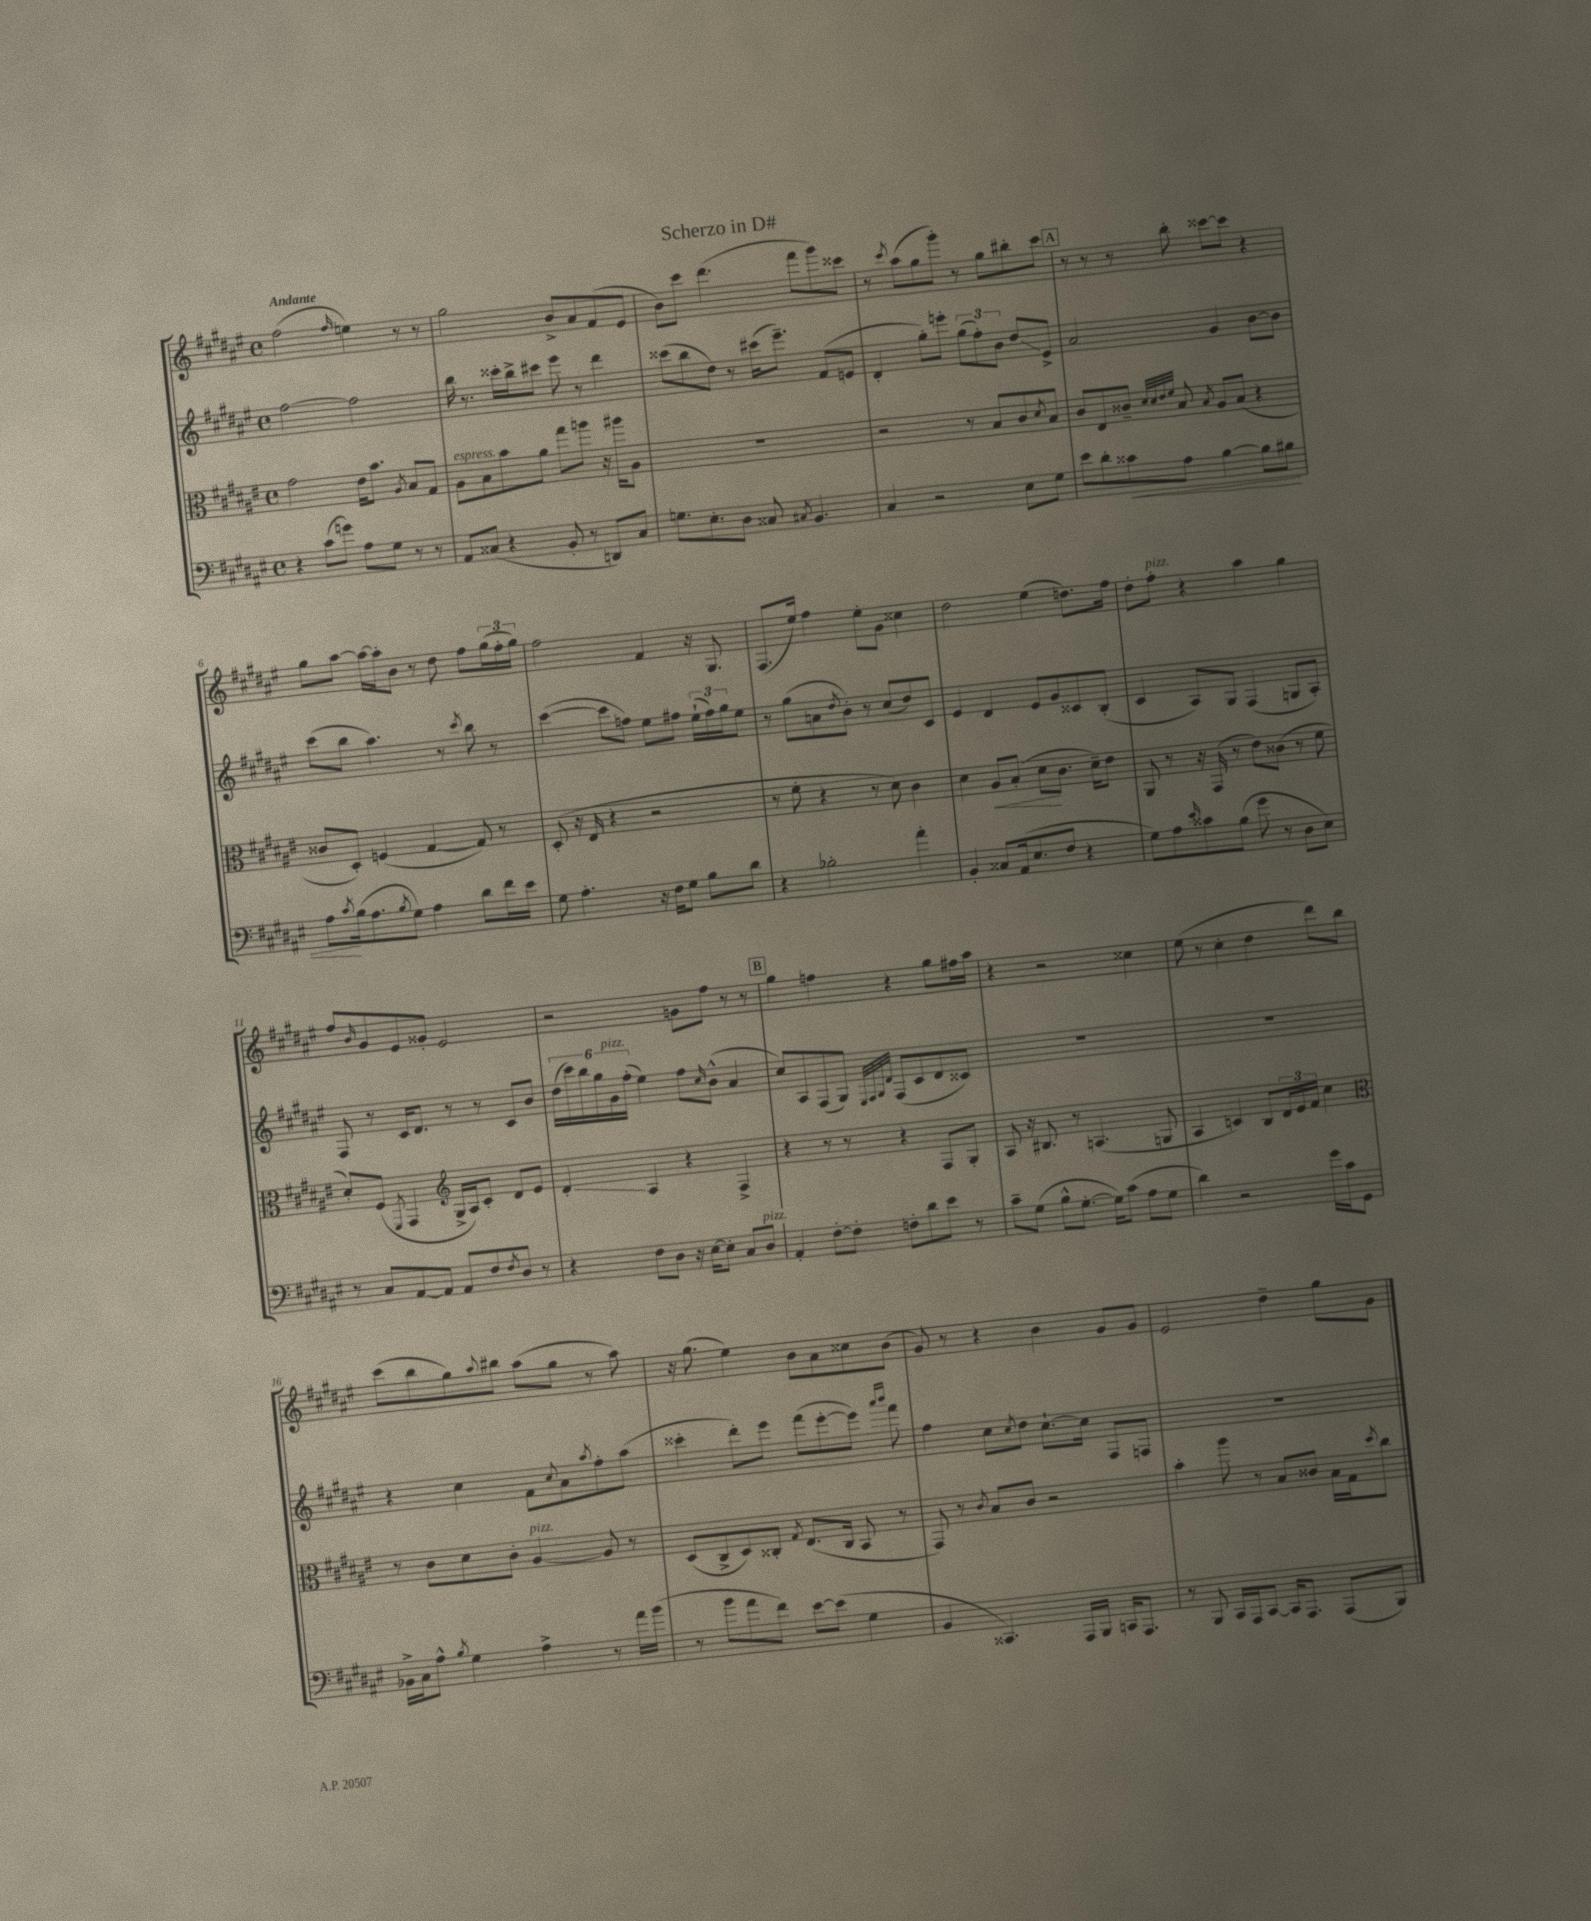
\header { title = "Scherzo in D#" }
<<
\new StaffGroup <<
\new Staff = "s0" {
    \clef treble \key fis \major \defaultTimeSignature \time 4/4 \tempo "Andante"
    fis''2( \grace { fis''16 } e''4) r8 r8 |
    gis''2 b'8-> ais'8 fis'8( eis'8 |
    b'8) cis'''8 dis'''4.( fis'''8 gis'''8) cisis'''8 |
    r8 \acciaccatura { cis'''8 } ais''8( gis''8 gis'''8-.) r8 gis''8 bis''8-. cis'''8 |
    \mark \markup { \box "A" } r8 r8 r8 b''8-. cisis'''8~ cisis'''8 r4 |
    gis''8 ais''8~ ais''16~ ais''16-. b'8 r8 dis''8 fis''8 \tuplet 3/2 { gis''16( fis''16-. gis''16) } |
    fis''2 fis'4 r16 gis8. |
    fis8.( eis''16) fis''4 eis''8-. gis'8 cisis''4 |
    dis''2 eis''4( d''8.) fis''16 |
    dis''8-. fis''8-.^\markup { \italic "pizz." } r4 ais''4 gis''4 |
    fis''8 \grace { b'16 } gis'8 eis'8 gisis'8-. eis'2 |
    r2 g'8 fis''8 r8 r8 |
    \mark \markup { \box "B" } gis''4 f''4 r4 gis''8 fis''16 ais''16 |
    r4 r2 cisis''4 |
    eis''8( r8 cis''4-. dis''4 dis'''8) b''8 |
    cis'''8( b''8 gis''8) \appoggiatura { ais''8 } bis''8 ais''8( gis''8 r8 ais''8) |
    r16 gis''8.( eis''4) b'8 ais'8 cisis''8 b'8( |
    gis'8) r8 r4 b'4 gis'8 gis'8 |
    eis'2 dis''4-- gis''8 gis'8 \bar "|." |
}
\new Staff = "s1" {
    \clef treble \key fis \major \defaultTimeSignature \time 4/4
    fis''2~ fis''2 |
    b''16 r8. cisis'''16-. b''16-> cis'''8 eis'''8 r8 dis'''4 |
    cisis'''8( b''8 dis''8) r8 cis'''16( eis'''8.--) fis'8( e'8 |
    dis'4-. gis''8-.) e'''8-. \tuplet 3/2 { gis''8( fis''8-.) b'8 } dis''8\glissando eis'8-> |
    \mark \markup { \box "A" } ais'2 gis'4 b'8~ b'8 |
    cis'''8( b''8 ais''4.) r8 \acciaccatura { cis'''8 } b''8 r8 |
    cis'''4~( cis'''8 f''8) eis''8 fis''8 \tuplet 3/2 { eis''16-!( fis''16) gis''16 } eis''8 |
    r8 gis''8( a'8 \acciaccatura { dis''8 } b'8-.) r8 cis''8( dis''8) cis'8 |
    eis'4 dis'4 eis'8 gis'8 cisis'8 b8-.( |
    cis'4 ais8) gis8 fis4( g8 ais8-.) |
    fis8 r8 cis'16 dis'8. r8 r8 cis'8 b'8 |
    \tuplet 6/4 { dis''16( cis'''16) b''16 gis''16 gis'16^\markup { \italic "pizz." } fis''16-.( } eis''4) fis''8 \grace { cis''16 } b'8-^( ais'4 |
    \mark \markup { \box "B" } cis''8) ais8 fis8( gis8) \grace { eis32 fis32 gis32 dis'32 } fis8( cis'8 dis'8 cisis'8) |
    R1 |
    R1 |
    r4 cis''4 fis'8 \appoggiatura { cis''8 } ais'8 \acciaccatura { ais''8 } fis''8-. ais''8( |
    cisis'''4-. dis'''8-.) eis'''8 fis'''8( eis'''8~-. eis'''8) \grace { ais'''16 b'''16 } fis'''8 |
    fis''4 cis''8 \acciaccatura { cis''8 } dis''8 cis''8.~-! cis''16 fis8 f8 |
    R1 \bar "|." |
}
\new Staff = "s2" {
    \clef alto \key fis \major \defaultTimeSignature \time 4/4
    gis'2 eis'16 b'8. \acciaccatura { ais8 } b8 gis8 |
    ais8^\markup { \italic "espress." } b8 b'8 ais'8 gis''8 a''8 r16 ais''16 ais8 |
    R1 |
    r2 r8 b8 cis'8 \acciaccatura { dis'8 } b8 |
    \mark \markup { \box "A" } cis'8 eis8 cisis'8-- \grace { dis'32 dis'32 eis'32 fis'32 } b8 \acciaccatura { b8 } ais8 b8( r4 |
    cisis'8 dis8-.) f4( gis4~ gis8) r8 |
    dis8-.( r16 eis16 r4 r2 |
    r8 fis'8-. r4 r8 dis'8) cis'4 |
    dis'4 ais8\< b8-.( dis'8\! cis'8. dis'16--) eis'8 |
    ais,8 r8 r16 gis,16( r8 eis'8) cisis'8( r8 fis'8 |
    dis'8-.) fis8( \acciaccatura { fis,8 } gis,4 \clef treble gis16-> ais16) cis'8-. dis'8 eis'8 |
    dis'4-.\glissando ais4 r4 fis4-> |
    \mark \markup { \box "B" } r4 r8 r8 r4 fis8 gis8-. |
    ais8 r16 bis8. r8 a4.( g8 |
    ais4 c'4) b8 \tuplet 3/2 { dis'16 eis'16 fis'16 } cis''4 |
    \clef alto r8 cis'8 dis'8 cis'8-. ais4~^\markup { \italic "pizz." } ais8 r8 |
    dis8( cis8-> dis8) cisis8-. \acciaccatura { gis8 } eis8.( cisis16 b,8 r8 |
    gis,8) r8 \acciaccatura { cis'8 } b8 cis'8 r2 |
    b'4-. ais''8 r8 b8 cisis'8 b16 gis16 \acciaccatura { dis''8 } cis''8 \bar "|." |
}
\new Staff = "s3" {
    \clef bass \key fis \major \defaultTimeSignature \time 4/4
    r4 cis'8( g'8) ais8 gis8 r8 r8 |
    ais,8 cisis8( r4 b,8-. r8 d,8) cisis8 |
    g8. eis8.-. dis8 cisis8 \acciaccatura { cis8 } b,4. |
    cis4 r2 eis8 gis8 |
    \mark \markup { \box "A" } eis'8 dis'8-. cisis'8\< ais8 b4~ b8 bis8 |
    ais8\! \acciaccatura { cis'8 } b16( ais8. \acciaccatura { b8 } gis8) ais4 dis'8 fis'16 eis'16 |
    gis8 ais4.-. r16 fis16 gis8 b8 dis'8 |
    r4 bes2-. ais'4-. |
    b,4-. cisis8 ais,16( eis8. fis8 r4 |
    gis8) ais8 \grace { eis'16 } cisis'8 b8( gis'8 r8 dis8 eis8) |
    r8 cis8 ais,8~ ais,8 ais,8 fis8 \acciaccatura { fis8 } dis8 r8 |
    r4 fis8 dis8 r16 eis16~ eis8-. cis8 dis8^\markup { \italic "pizz." } |
    \mark \markup { \box "B" } ais,4-. fis8~-. fis8-. f8-. dis'8 eis'8 r8 |
    cis'8-- gis8( b8-^ gis8.~-. gis16) cis'8( ais8 gis8 |
    dis'4) r2 gis'16 cis'16 gis,8 |
    bes,16-> cis16 ais8-^ \acciaccatura { b8 } gis4 ais4-> r8 ais'16 b'16( |
    r8 b'8 ais'8 fis'8) eis'8~ eis'8( gis4 |
    b,4 cisis,4.) ais,,16 b,,16 c,16 ais,,8. |
    r8 b,,8 cis,16 ais,,16 cis,8~ cis,16 ais,,8. ais,,8( b,,8) \bar "|." |
}
>>
>>
